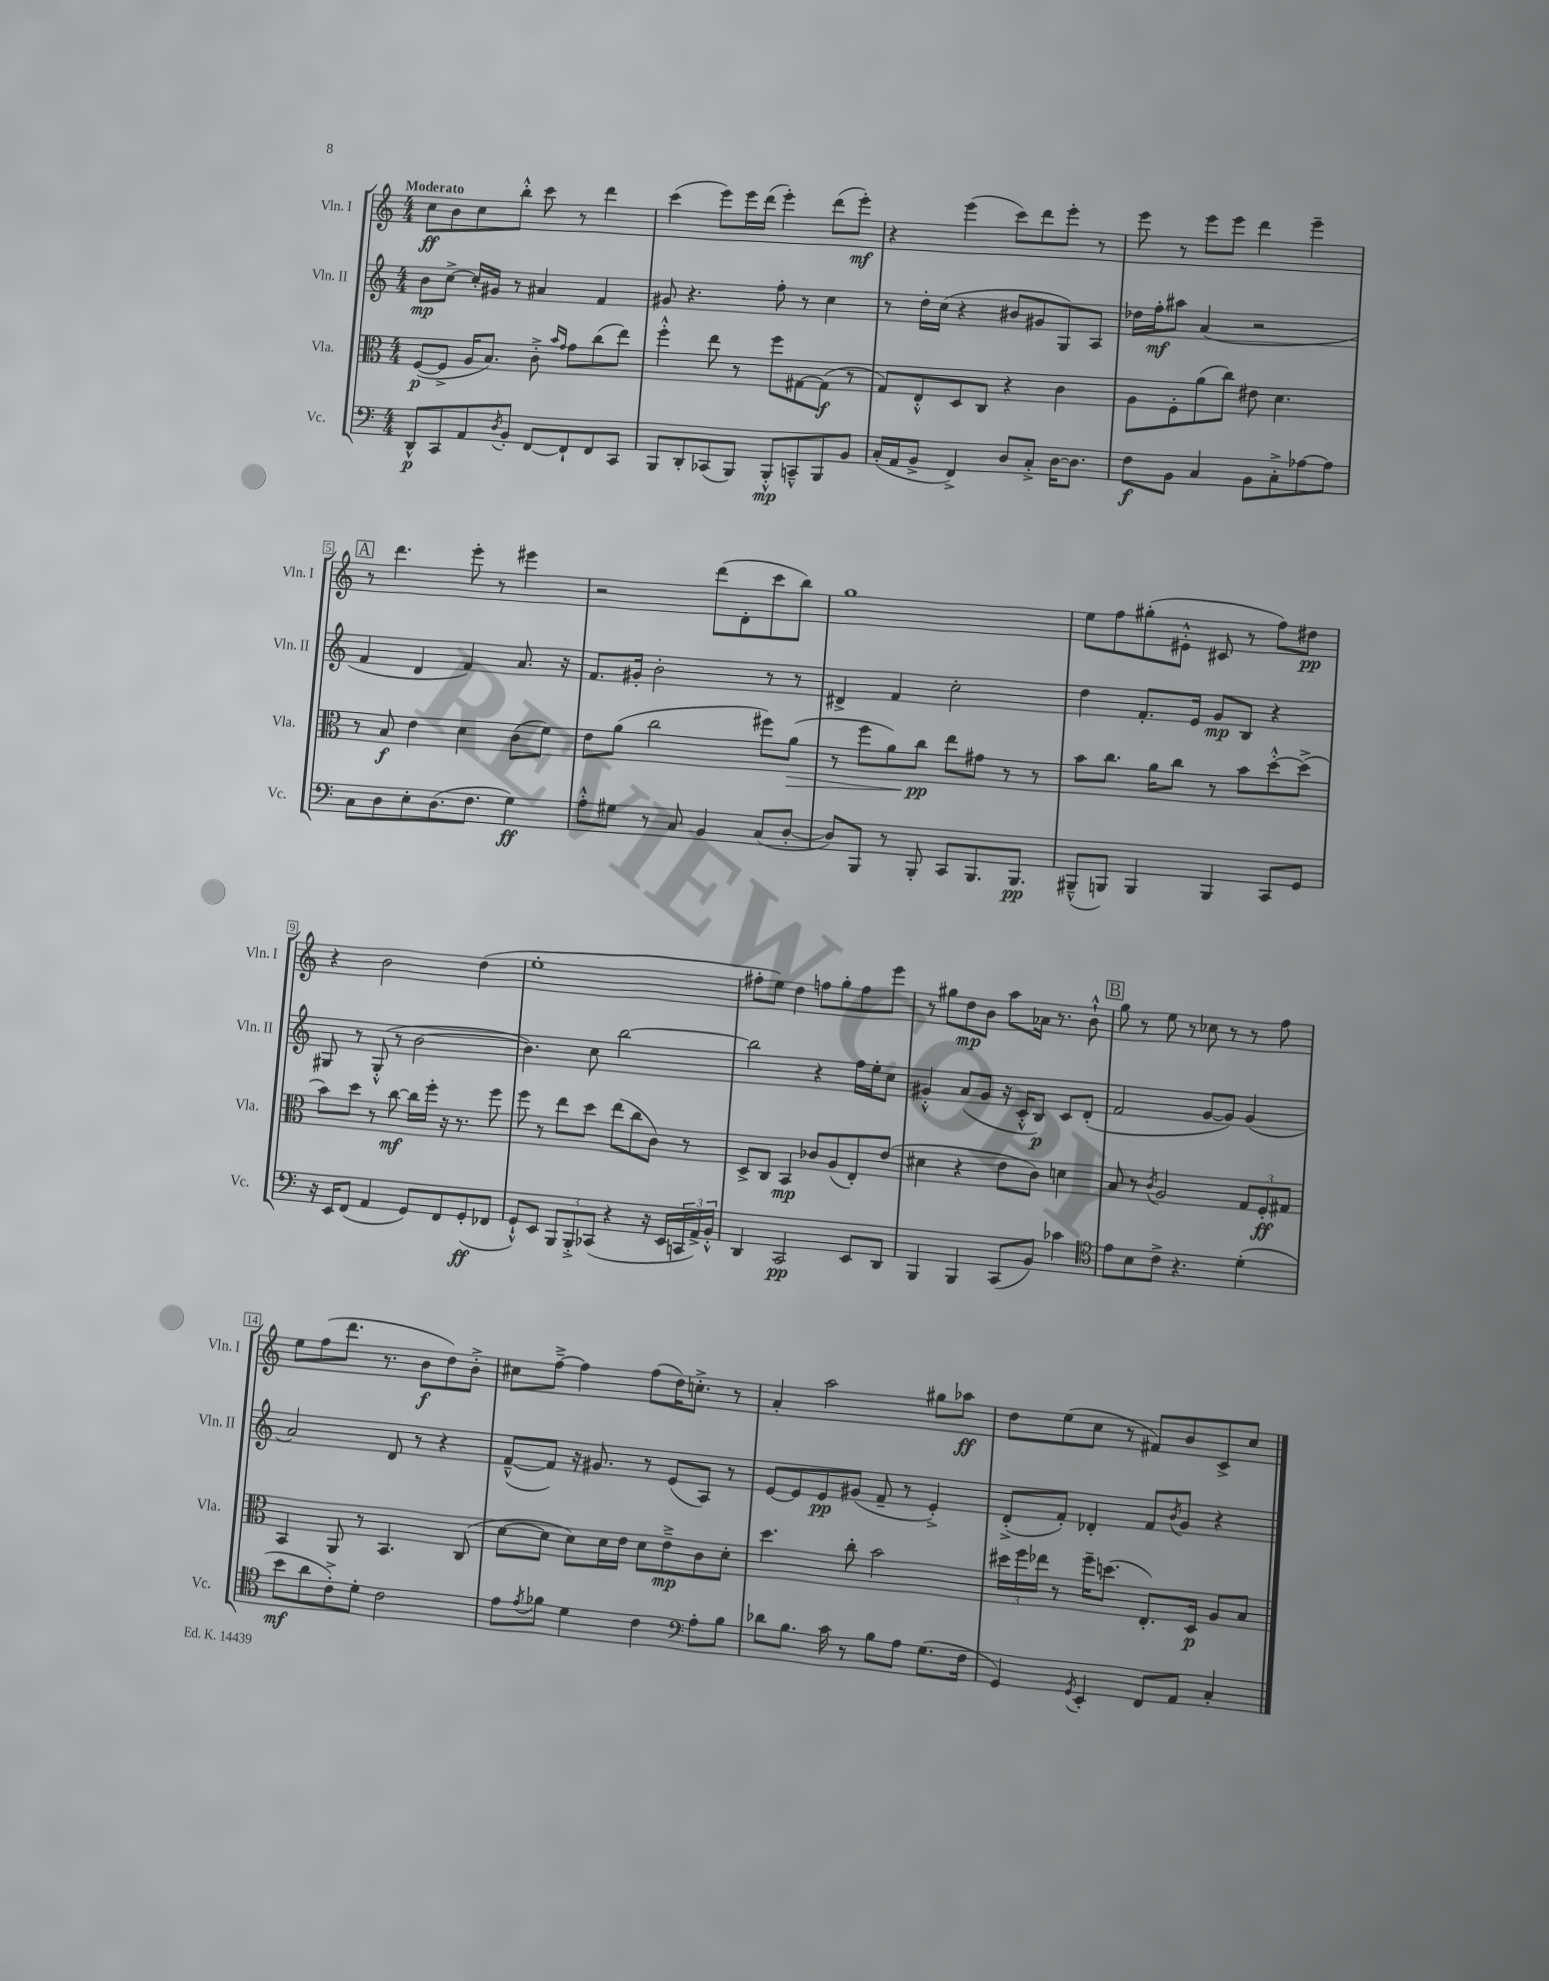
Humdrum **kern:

**kern	**kern	**kern	**kern
*staff4	*staff3	*staff2	*staff1
*clefF4	*clefC3	*clefG2	*clefG2
*k[]	*k[]	*k[]	*k[]
*M4/4	*M4/4	*M4/4	*M4/4
8DD^^	([8F	8b	8cc
8CC	8F^]	[8cc^	8b
8AA	16A	16cc']	8cc
.	8.B)	16g#	.
8qD	.	.	.
8BB'	.	8r	8bb'^^
[8FF	8c'^	4a#	8ccc
.	16qqb	.	.
.	16qqg	.	.
8FF`]	8g	.	8r
8FF	(8cc	4f	4ddd
8CC	8ee)	.	.
=	=	=	=
8BBB	4ff'^^	8g#	(4ccc
8DD'	.	4.r	.
(8CC-	8ee	.	8eee)
8BBB)	8r	.	16eee
.	.	.	(16ddd
8BBB'^^	8ff	8ff'	4eee')
8CC~^^	[8G#	8r	.
8BBB	(8G#]	4cc	(8ddd
8BB	8r	.	8eee')
=	=	=	=
(16C'	8G)	8r	4r
16AA	.	.	.
8BB^	8E'^^	16dd'	.
.	.	(16cc	.
4FF^)	8D	4r	(4eee
.	8C	.	.
8D	4r	8b#	8ccc)
8C'^	.	8g#	8ddd
[16D	4c	8G)	8eee'
8.D]	.	.	.
.	.	8A	8r
=	=	=	=
8F	8A	16dd-	8eee
.	.	16ff'	.
8BB	8F'	8aa#	8r
4C	(8a	(4a	8eee
.	8cc)	.	8eee
8BB	8e#	2r	4ddd
8C'^	4.d	.	.
[8A-	.	.	4eee~
8A-]	.	.	.
=	=	=	=
8C	8r	4f	8r
8D	8B	.	4.ddd
8E'	4e	4d	.
(8.D	.	.	.
.	4d	4f)	8eee'
8.F	.	.	.
.	.	.	8r
4G)	(8c	8.a	4eee#
.	8f)	.	.
.	.	16r	.
=	=	=	=
8A'^^	8e	8.f	2r
8G#	(8a	.	.
.	.	16g#'	.
8r	2cc	2b'	.
8C	.	.	.
4BB	.	.	(8ddd
.	.	.	8d'
(8C	8ff#)	8r	8ccc
[8D'	(8a	8r	8bb)
=	=	=	=
8D])	8r	4d#^	1gg
8BBB	8ff	.	.
8r	8a)	4f	.
8BBB'	8cc	.	.
8CC	8ee	2cc'	.
8.BBB	8g#	.	.
.	8r	.	.
8.BBB	.	.	.
.	8r	.	.
=	=	=	=
(8BBB#~^^	8b	4dd	8ee
8BBB)	8.cc	.	8ff
4BBB	.	8.f'	(8gg#'
.	16a	.	.
.	8cc	.	8e#'^^
.	.	16e	.
4BBB	8r	8g	8c#
.	8b	8B	8r
8CC	[8dd'^^	4r	8ff)
8GG	(8dd^]	.	8dd#
=	=	=	=
16r	8b)	8G#	4r
16EE	.	.	.
(8FF	8dd	8r	.
4AA	8r	(8G#'^^	2b
.	[8cc	8r	.
8GG)	16cc]	[2b	.
.	16ff'	.	.
8FF	16r	.	.
.	8.r	.	.
(8GG'	.	.	(4dd
8FF-	8ff	.	.
=	=	=	=
8GG`^^)	8ff	4.b])	1ee'
8EE	8r	.	.
12BBB	8ee	.	.
12BBB'^	.	.	.
.	8dd	8cc	.
(12CC-	.	.	.
4r	(8ee	[2bb	.
.	8cc	.	.
16r	8c)	.	.
16EE	.	.	.
24CC	8r	.	.
24AA^)	.	.	.
24BB'^^	.	.	.
=	=	=	=
4DD	8D^	2bb]	8ff#'
.	8C	.	8ee)
2CC	4BB	.	4dd
.	8c-	4r	8ff
.	(8A	.	8gg'
8EE	8E')	16ff	8ff
.	.	16ee'	.
8DD	(8e	8cc	8eee
=	=	=	=
4BBB	4d#	4g#'^^	8r
.	.	.	8gg#
4BBB	4r	(8a	8dd
.	.	8g#	8b
(8CC	8e	16r	8aa
.	.	16c'^^	.
8BB)	8c)	8B)	16a-
.	.	.	8.r
4c-	4d	8c	.
.	.	(8d'	8b`^^
=	=	=	=
*clefC4	*	*	*
8e	8B	2f	8gg
8B	8r	.	8r
.	8qc	.	.
8c^	2A	.	8ee
4.r	.	.	8r
.	.	[8g	8cc-
.	.	8g])	8r
(4d'	12G	(4g	8r
.	12F'	.	.
.	.	.	8ff
.	12G#	.	.
=	=	=	=
8b	4BB	2a)	8ee
8a	.	.	(8ff
8c'^)	8AA	.	8.ddd
8d'	8r	.	.
.	.	.	8.r
2c	4.BB	8d	.
.	.	8r	8b
.	.	4r	8dd)
.	(8C	.	8b'^
=	=	=	=
8e	[8d	([8f~^^	8cc#
8qe	.	.	.
8f-	8d]	8f])	[8ff~^
4d	8d)	16r	4ff]
.	.	8.g#	.
.	16d	.	.
.	16e	.	.
4c	8d	8r	(8ff
.	8e~^	(8e	16dd)
.	.	.	8.cc'^
*clefF4	*	*	*
8A'	8c	8A)	.
8B	8d'	8r	8r
=	=	=	=
8d-	4.dd	[8e	4a'
8.B	.	8e]	.
.	.	8e	2aa
16c	.	.	.
8r	8cc'	(8g#	.
8B	2b	8f~	.
8A	.	8r	.
(8.G	.	4e'^)	8gg#
.	.	.	8aa-
16F	.	.	.
=	=	=	=
4GG)	24dd#	(8d'^	8dd
.	24ff	.	.
.	24ee-	.	.
.	8r	8f')	(8ee
8qGG	.	.	.
4EE'	16ff~	4d-'	8cc
.	(8.dd	.	.
.	.	.	8r
8FF	8.E')	8f	8f#)
.	.	8qb	.
8AA	.	8g	8b
.	16D	.	.
4C'	8A	4r	8c^
.	8B	.	8cc
==	==	==	==
*-	*-	*-	*-
